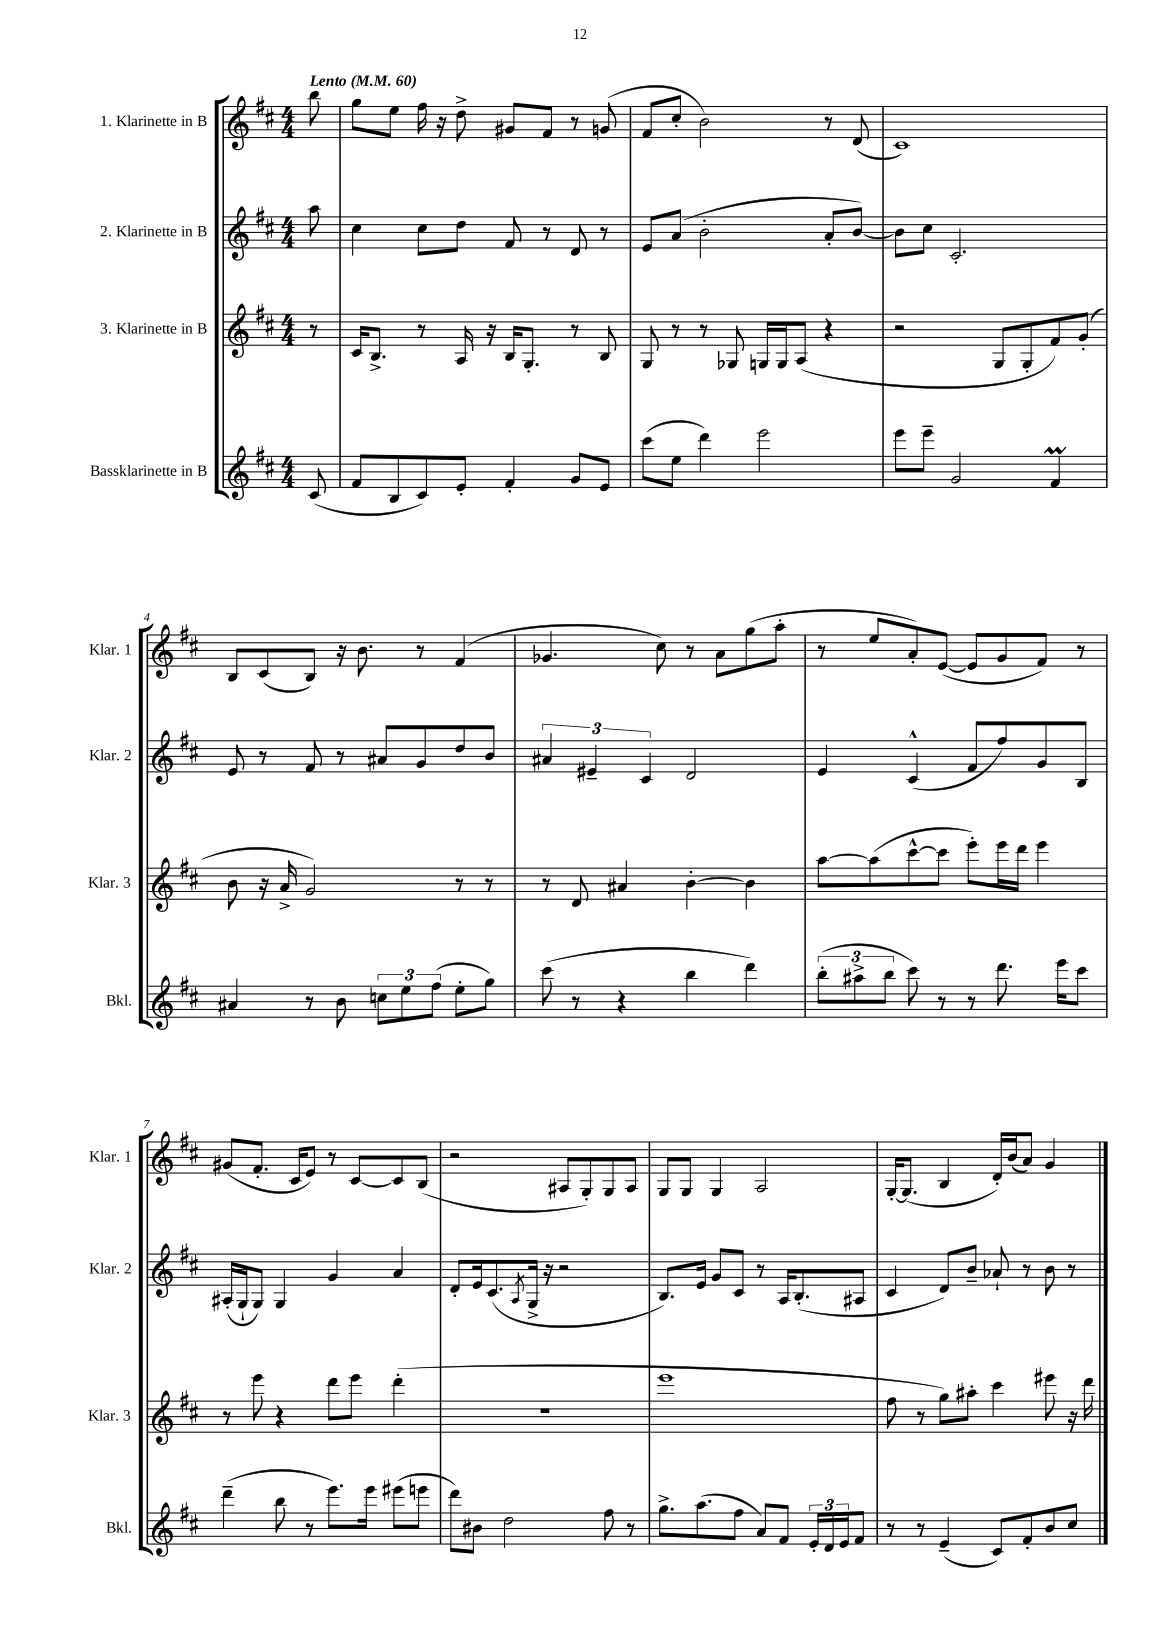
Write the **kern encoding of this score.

**kern	**kern	**kern	**kern
*staff4	*staff3	*staff2	*staff1
*clefG2	*clefG2	*clefG2	*clefG2
*k[f#c#]	*k[f#c#]	*k[f#c#]	*k[f#c#]
*M4/4	*M4/4	*M4/4	*M4/4
*MM60	*MM60	*MM60	*MM60
(8c#/	8r	8aa\	8bb\
=	=	=	=
8f#/L	16c#/LK	4cc#\	8gg\L
.	8.B^/J	.	.
8B/	.	.	8ee\J
8c#/)	8r	8cc#\L	16ff#\
.	.	.	16r
8e'/J	16A/	8dd\J	8dd^\
.	16r	.	.
4f#'/	16B/LK	8f#/	8g#/L
.	8.G'/J	.	.
.	.	8r	8f#/J
8g/L	8r	8d/	8r
8e/J	8B/	8r	(8g/
=	=	=	=
(8ccc#\L	8G/	8e/L	8f#/L
8ee\J	8r	(8a/J	8cc#'/J
4ddd\)	8r	2b'\	2b\)
.	8G-/	.	.
2eee\	16G/LL	.	.
.	16G/J	.	.
.	(8A/J	.	.
.	4r	8a'/L	8r
.	.	[8b/J)	(8d/
=	=	=	=
8eee\L	2r	8b\]L	1c#)
8eee~\J	.	8cc#\J	.
2g/	.	2.c#'/	.
.	8G/L	.	.
.	8G'/	.	.
4f#/	8f#/)	.	.
.	(8g'/J	.	.
=	=	=	=
4a#/	8b\	8e/	8B/L
.	16r	8r	(8c#/
.	16a^/	.	.
8r	2g/)	8f#/	8B/J)
8b\	.	8r	16r
.	.	.	8.b\
12cc\L	.	8a#/L	.
12ee\	.	.	.
.	.	8g/	8r
(12ff#\J	.	.	.
8ee'\L	8r	8dd/	(4f#/
8gg\J)	8r	8b/J	.
=	=	=	=
(8ccc#\	8r	6a#/	4.g-/
8r	8d/	.	.
.	.	6e#~/	.
4r	4a#/	.	.
.	.	6c#/	.
.	.	.	8cc#\)
4bb\	[4b'\	2d/	8r
.	.	.	8a\L
4ddd\)	4b\]	.	(8gg\
.	.	.	8aa'\J
=	=	=	=
(12bb'\L	[8aa\L	4e/	8r
12aa#^\	.	.	.
.	(8aa\]	.	8ee/L
12bb\J	.	.	.
8ccc#\)	[8ccc#^^\	(4c#^^/	8a'/)
8r	8ccc#\]J	.	([8e/J
8r	8eee'\L)	8f#/L	8e/]L
8.ddd\	16eee\L	8ff#/)	8g/
.	16ddd\JJ	.	.
.	4eee\	8g/	8f#/J)
16eee\LK	.	.	.
8ccc#\J	.	8B/J	8r
=	=	=	=
(4ddd~\	8r	(16A#'/LL	(8g#/L
.	.	16G`/J	.
.	8eee\	8G/J)	8.f#'/J
8bb\	4r	4G/	.
.	.	.	16c#/LK
8r	.	.	8e/J)
8.eee\L)	8ddd\L	4g/	8r
.	8eee\J	.	[8c#/L
16eee\Jk	.	.	.
(8eee#\L	(4ddd'\	4a/	8c#/]
8eee\J	.	.	(8B/J
=	=	=	=
8ddd\L)	1r	8d'/L	2r
8b#\J	.	16e/k	.
.	.	(8.c#/	.
2dd\	.	.	.
.	.	8qA/	.
.	.	16G^/Jk	.
.	.	16r	.
.	.	2r	8A#/L
.	.	.	8G'/)
8ff#\	.	.	8G/
8r	.	.	8A#/J
=	=	=	=
8.gg^\L	1eee	8.B/L)	8G/L
.	.	.	8G/J
(8.aa\	.	16e/Jk	.
.	.	8g/L	4G/
8ff#\J	.	8c#/J	.
8a/L)	.	8r	2A/
8f#/J	.	16A/LK	.
.	.	(8.B'/	.
24e'/LL	.	.	.
24d/	.	.	.
24e/J	.	.	.
8f#/J	.	8A#/J	.
=	=	=	=
8r	8ff#\	4c#/	[16G'/LK
.	.	.	(8.G/]J
8r	8r	.	.
(4e~/	8gg\L)	8d/L)	4B/
.	8aa#'\J	8b~/J	.
8c#/L)	4ccc#\	8a-`/	16d'/LL)
.	.	.	(16b/J
8f#'/	.	8r	8a/J)
8b/	8eee#\	8b\	4g/
8cc#/J	16r	8r	.
.	16ddd\	.	.
==	==	==	==
*-	*-	*-	*-
